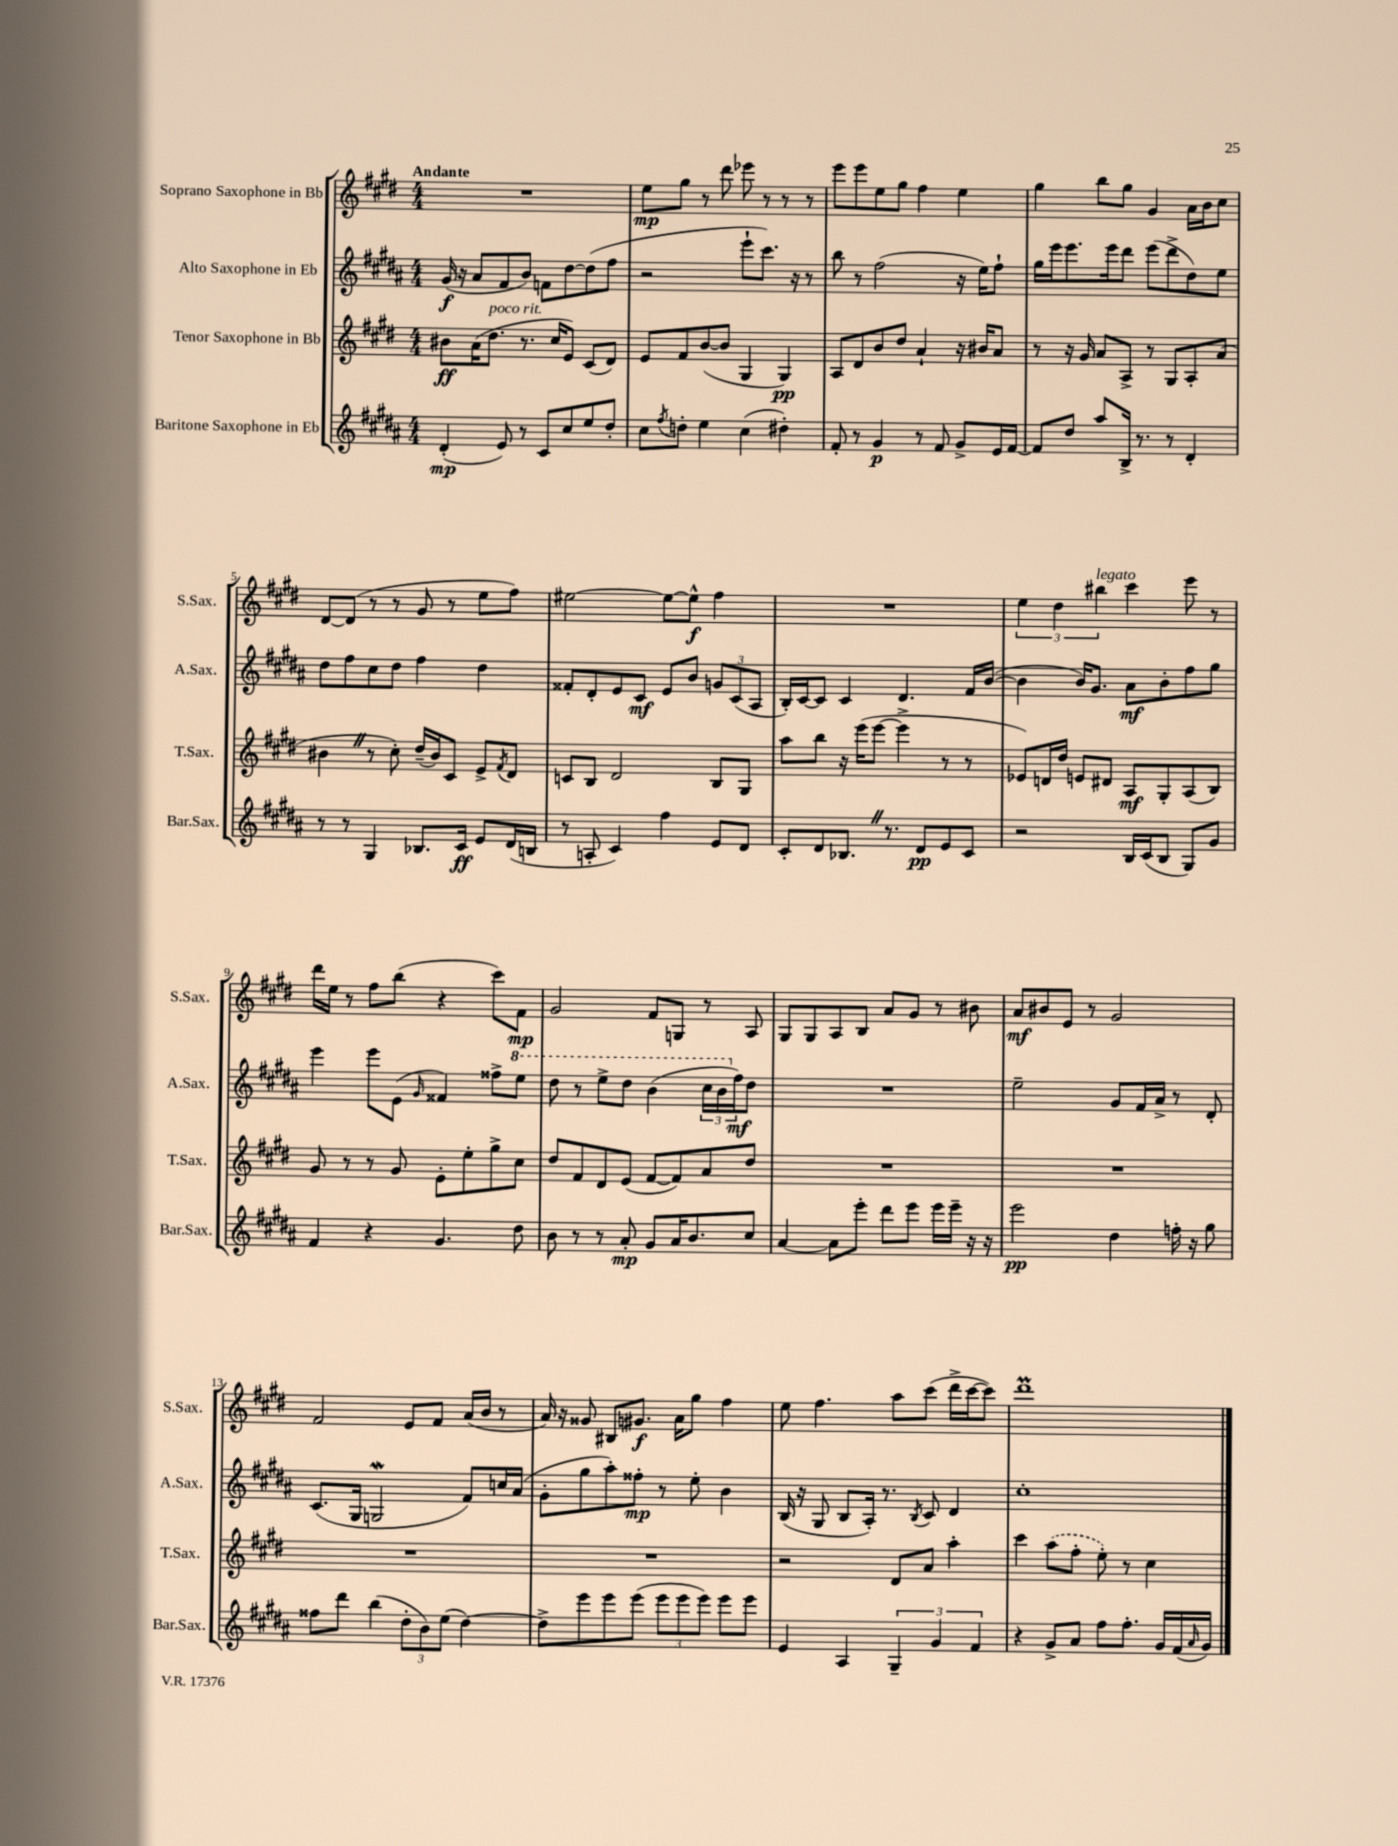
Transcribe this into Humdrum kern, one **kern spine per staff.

**kern	**kern	**kern	**kern
*staff4	*staff3	*staff2	*staff1
*clefG2	*clefG2	*clefG2	*clefG2
*k[f#c#g#d#a#]	*k[f#c#g#d#]	*k[f#c#g#d#a#]	*k[f#c#g#d#]
*M4/4	*M4/4	*M4/4	*M4/4
(4d#'/	8b#\L	(16g#/	1r
.	.	16r	.
.	(16a\K	8a#/L	.
.	8.dd#\J	.	.
8e/)	.	8f#/	.
8r	8.r	8b/J)	.
8c#/L	.	8f\L	.
.	16cc#/LK	.	.
8cc#/	8e/J)	[8dd#\	.
8ee/	(8c#/L	(8dd#\]	.
8dd#'/J	8d#/J)	8ff#\J	.
=	=	=	=
8cc#\L	8e/L	2r	8ee\L
8qff#/	.	.	.
8dd'\J	8f#/	.	8gg#\J
4ee\	([8b/	.	8r
.	8b/]J	.	8ddd#\
(4cc#\	4G#/	8eee`\L	8eee-\
.	.	8.ccc#\J)	8r
4dd#'\)	4G#/)	.	8r
.	.	16r	.
.	.	8r	8r
=	=	=	=
8f#'/	8A/L	8bb\	8eee\L
8r	8d#/	8r	8eee\
4g#/	8b/	(2ff#\	8ee\
.	8dd#/J	.	8gg#\J
8r	4a`/	.	4ff#\
8f#/	.	.	.
8g#^/L	16r	16r	4ee\
.	16b#/LK	16ee\LK)	.
16e/L	8a/J	8ff#`\J	.
[16f#/JJ	.	.	.
=	=	=	=
8f#/]L	8r	16gg#\LL	4gg#\
.	.	16eee\J	.
8dd#/J	16r	8.eee\	.
.	16g#/	.	.
8aa#/L	8a/L	.	8bb\L
.	.	16eee\k	.
16B^/Jk	8A^/J	8ddd#\J	8gg#\J
8.r	.	.	.
.	8r	(8eee\L	4g#/
8r	8G#/L	8ddd#^\	.
4d#'/	8A'/	8dd#\)	16a\LL
.	.	.	16b\J
.	(8a/J	8ee\J	8cc#\J
=	=	=	=
8r	4b#\	8dd#\L	[8d#/L
8r	.	8ff#\	(8d#/]J
4G#/	8r	8cc#\	8r
.	8cc#'\)	8dd#\J	8r
8.B-/L	(16dd#~/LL	4ff#\	8g#/
.	16b#/J)	.	.
.	8c#/J	.	8r
16c#/Jk	.	.	.
8e/L	8e^/L	4dd#\	8ee\L
.	8qf#/	.	.
(16d#/L	8d#/J	.	8ff#\J)
16B/JJ	.	.	.
=	=	=	=
8r	8c/L	8f##'/L	[2ee#\
8A'/	8B/J	8d#'/	.
4c#/)	2d#/	8e/	.
.	.	8c#/J	.
4ff#\	.	8e/L	8ee#\_L
.	.	8b/J	8ee#^^\]J
8e/L	8B/L	12g/L	4ff#\
.	.	(12c#/	.
8d#/J	8G#/J	.	.
.	.	12A#/J	.
=	=	=	=
8c#'/L	8aa\L	16B'/LL)	1r
.	.	[16c#/J	.
8d#/	8bb\J	8c#/]J	.
8.B-/J	16r	4c#/	.
.	(16eee\LK	.	.
.	[8eee\J	.	.
8.r	.	.	.
.	4eee^\]	4.d#/	.
8d#/L	.	.	.
8e/	8r	.	.
8c#/J	8r	16f#/LL	.
.	.	([16b/JJ	.
=	=	=	=
2r	8e-/L)	4b\]	6ee\
.	16d/L	.	.
.	.	.	6dd#\
.	16dd#/JJ	.	.
.	8e/L	16b/LK)	.
.	.	8.g#/J	.
.	.	.	6bb#\
.	8d#/J	.	.
16B/LL	8A/L	8a#\L	4ccc#\
(16c#/J	.	.	.
8B/J	8G#'/	8b'\	.
8G#/L)	(8A/	8ff#\	8eee\
8g#/J	8B/J)	8gg#\J	8r
=	=	=	=
4f#/	8g#/	4eee\	16ddd#\LL
.	.	.	16ee\JJ
.	8r	.	8r
4r	8r	8eee\L	8ff#\L
.	8g#/	(8e\J	(8bb\J
.	.	16qqg#/	.
4.g#/	8e'\L	4f##/)	4r
.	8ee'\	.	.
.	8gg#^\	8ff##^\L	8ccc#\L)
8dd#\	8cc#\J	8eee\J	8f#\J
=	=	=	=
8b\	8dd#/L	8ddd#\	2g#/
8r	8f#/	8r	.
8r	8d#/	8eee^\L	.
8a#'/	(8e/J	8ddd#\J	.
8g#/L	[8f#/L	(4bb\	8f#/L
16a#/K	8f#/])	.	8G/J
8.b/	.	.	.
.	8a/	24ccc#\LL	8r
.	.	24bb\	.
.	.	24ff#\J)	.
8cc#/J	8dd#/J	8dd#\J	8A/
=	=	=	=
[4a#/	1r	1r	8G#/L
.	.	.	8G#/
8a#\]L	.	.	8A/
8eee'\J	.	.	8B/J
8ddd#\L	.	.	8a/L
8eee\J	.	.	8g#/J
16eee\LL	.	.	8r
16eee~\JJ	.	.	.
16r	.	.	8b#\
16r	.	.	.
=	=	=	=
2eee\	1r	2ee~\	8a/L
.	.	.	8b#/
.	.	.	8e/J
.	.	.	8r
4dd#\	.	8g#/L	2g#/
.	.	16f#/L	.
.	.	16a#^/JJ	.
16ff'\	.	8r	.
16r	.	.	.
8gg#\	.	8d#'/	.
=	=	=	=
8ff##\L	1r	(8.c#/L	2f#/
8ddd#\J	.	.	.
.	.	16G#/Jk	.
(4bb\	.	2G/	.
12dd#'\L	.	.	8e/L
12b\)	.	.	.
.	.	.	8f#/J
(12ee\J	.	.	.
[4dd#\)	.	8f#/L)	(16a/LL
.	.	.	16b/JJ
.	.	16cc/L	8r
.	.	(16a#/JJ	.
=	=	=	=
8dd#^\]L	1r	8g#'\L	16a/)
.	.	.	16r
8eee\	.	8gg#\	8g##/
8eee\	.	8aa#'\)	8B#/L
(8eee\J	.	8ff##'\J	8.g#/J
12eee\L	.	8r	.
.	.	.	16a\LK
12eee\	.	.	.
.	.	8ee'\	8gg#\J
12eee\J)	.	.	.
8eee\L	.	4b\	4ff#\
8eee\J	.	.	.
=	=	=	=
4e/	2r	(16B/	8ee\
.	.	16r	.
.	.	8G#/	4.ff#\
4A#/	.	8B/L	.
.	.	16A#'/Jk)	.
.	.	8.r	.
6G#~/	8d#/L	.	8aa\L
.	.	8qB/	.
.	8a/J	8c#/	(8ccc#\J
6g#/	.	.	.
.	4aa'\	4d#/	16ddd#^\LL
.	.	.	[16ccc#\J
6f#/	.	.	.
.	.	.	8ccc#\]J)
=	=	=	=
4r	4ccc#\	1cc#'	1ddd#
8g#^/L	(8aa\L	.	.
8a#/J	8ff#'\J	.	.
8ff#\L	8ee'\)	.	.
8.ff#'\J	8r	.	.
.	4cc#\	.	.
16g#/LL	.	.	.
(16f#/	.	.	.
16qqa#/	.	.	.
16g#/JJ)	.	.	.
==	==	==	==
*-	*-	*-	*-
